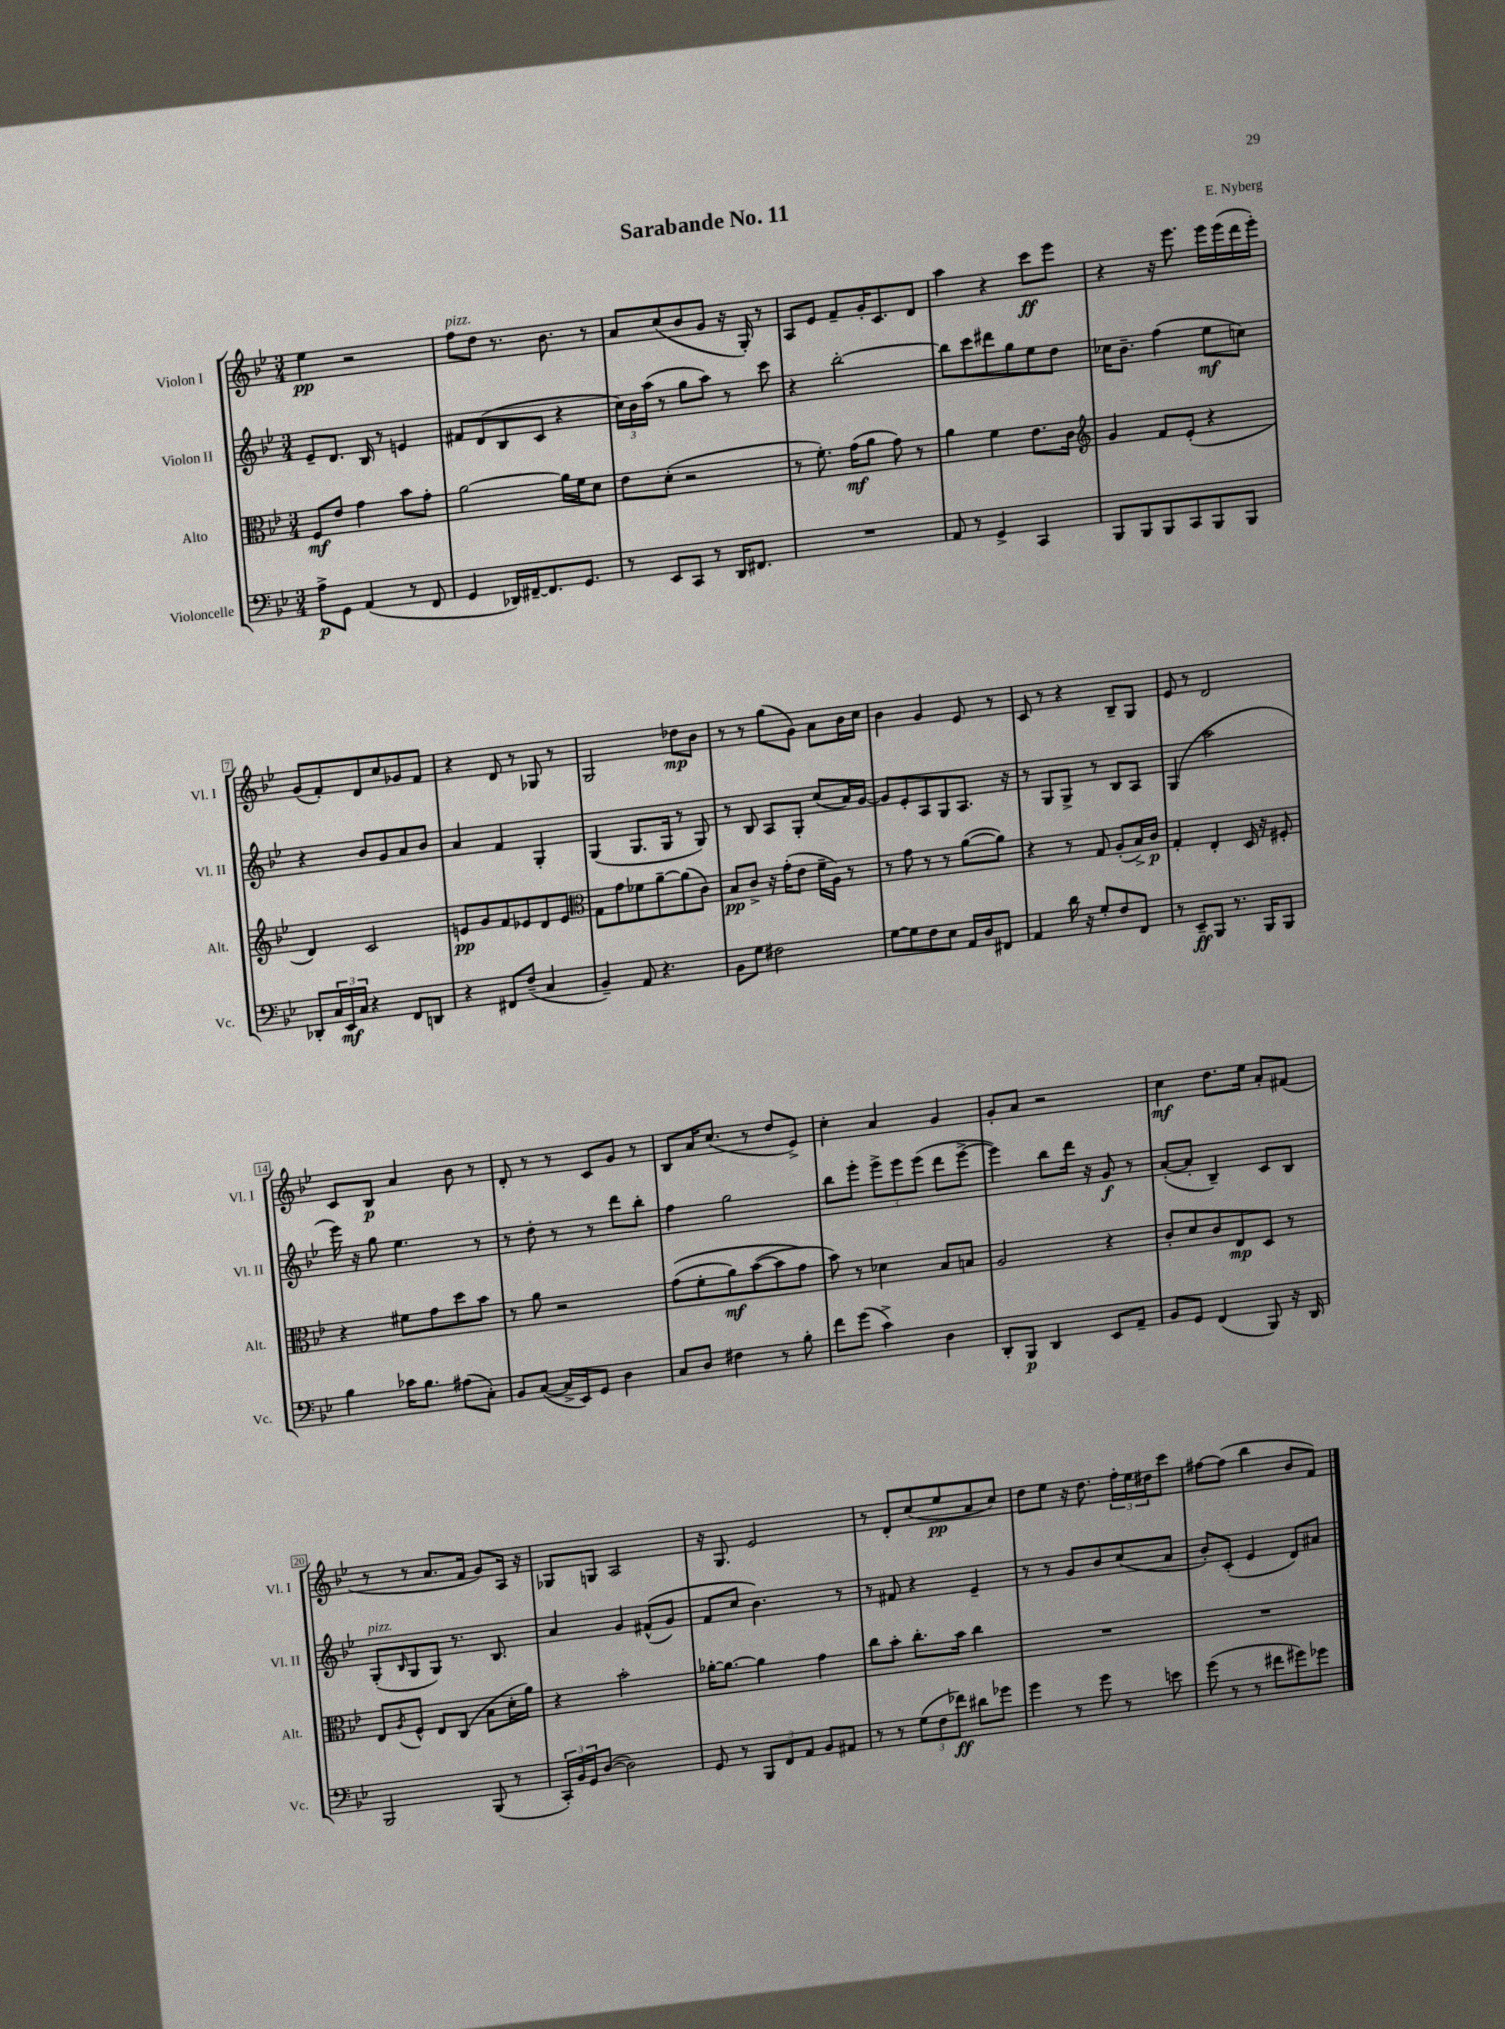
\header { title = "Sarabande No. 11" composer = "E. Nyberg" }
<<
\new StaffGroup <<
\new Staff = "s0" \with { instrumentName = "Violon I" shortInstrumentName = "Vl. I" } {
    \clef treble \key bes \major \numericTimeSignature \time 3/4
    ees''4\pp r2 |
    f''8^\markup { \italic "pizz." } d''8 r8. bes'8. r8 |
    a'8 c''8( bes'8 g'8 r16 g16-.) r8 |
    a8 ees'8 f'8-- g'16-. c'8. d'8 |
    a''4 r4 c'''8\ff ees'''8 |
    r4 r16 ees'''8. ees'''16 ees'''16( d'''16 ees'''16-.) |
    g'8( f'8-.) d'8 c''8 ges'8 f'8 |
    r4 d'8 r8 ges8 r8 |
    g2 des''8\mp bes'8 |
    r8 r8 g''8( g'8) a'8 bes'16 c''16 |
    bes'4 g'4 ees'8 r8 |
    c'8 r8 r4 bes8-- g8 |
    ees'8 r8 d'2 |
    c'8 bes8\p a'4 bes'8 r8 |
    d'8-. r8 r8 c'8 g'8 r8 |
    bes8 a'16 c''8.( r8 d''8 ees'8->) |
    c''4-. a'4 g'4 |
    g'8-. a'8 r2 |
    c''4\mf d''8. ees''16 a'8-. fis'8( |
    r8 r8 a'8. f'16 g'8) a16 r16 |
    ges8 g8 a2 |
    r16 g8. ees'2 |
    r8 d'8-. c''8( ees''8\pp a'8 c''8) |
    d''8 ees''8 r16 d''8. \tuplet 3/2 { f''16-. ees''16 dis''16 } c'''8 |
    fis''8~ fis''8( bes''4 bes'8 f'8) \bar "|." |
}
\new Staff = "s1" \with { instrumentName = "Violon II" shortInstrumentName = "Vl. II" } {
    \clef treble \key bes \major \numericTimeSignature \time 3/4
    ees'8-- d'8. bes16 r8 e'4 |
    fis'8 d'8( bes8 c'8 r4 |
    \tuplet 3/2 { c''16) bes'16 a''16( } r8 g''8 a''8) r8 c'''8 |
    r4 bes''2~-. |
    bes''8 c'''8 dis'''8 g''8 ees''8 d''8 |
    ces''16 bes'8.-- f''4( ees''8\mf c''8) |
    r4 bes'8 g'8 a'8 bes'8 |
    a'4 f'4 g4-. |
    g4( g8. g16 r8 g8) |
    r8 bes8 a8 g8-. c''8( a'16) g'16~ |
    g'8 ees'8-. a8 g8 a8. r16 |
    r8 g8 g8-> r8 bes8 a8 |
    g4( a''2 |
    ees'''16) r16 g''8 ees''4. r8 |
    r8 d''8-. r8 r8 d'''8 bes''8-. |
    f''4 g''2 |
    bes''8 ees'''8-. \tuplet 3/2 { ees'''8-> ees'''8 ees'''8( } d'''8 ees'''8~-> |
    ees'''4) bes''8 d'''16 r16 g'8\f r8 |
    a'8~-.( a'8-. bes4--) c'8 bes8 |
    g8-.^\markup { \italic "pizz." }( \grace { bes16 } g8 g8) r8. bes8. |
    a'4 g'4 fis'8-^(\( g'8) |
    f'8 c''8 bes'4.\) r8 |
    r8 fis'8 r4 ees'4-- |
    r8 r8 g'8 bes'8 c''8( a'8 |
    bes'8-.) c'8-.( ees'4 d'8) ais'8 \bar "|." |
}
\new Staff = "s2" \with { instrumentName = "Alto" shortInstrumentName = "Alt." } {
    \clef alto \key bes \major \numericTimeSignature \time 3/4
    f8\mf ees'8 g'4 bes'8 g'8-. |
    a'2~ a'16 f'16 d'8 |
    ees'8 d'8-.( r2 |
    r8 f'8.-.) g'16\mf( a'8 g'8) r8 |
    a'4 f'4 ees'8. c'16 |
    \clef treble g'4 f'8 ees'8-.( r4 |
    d'4) c'2 |
    e'8\pp g'8 f'8 ees'8 d'8 ees'8 |
    \clef alto g8 g'8 fes'8 a'8~-- a'8( c'8) |
    bes8\pp c'8-> r16 g'16-.( ees'8 f'16-- a16) r8 |
    r8 g'8 r8 r8 a'8~( a'8) |
    r4 r8 g8 a8-.( bes16->) c'16\p |
    g4-. ees4-. d16 r16 fis8-. |
    r4 fis'8 g'8 d''8 bes'8 |
    r8 a'8 r2 |
    g'8(\( f'8-. a'8\mf) bes'8~( bes'8 g'8\) |
    bes'8) r8 des'4 bes8 b8 |
    a2 r4 |
    c'8-. d'8 c'8 ees8\mp d8 r8 |
    ees8 \acciaccatura { a8 } f8-^ ees8 c8( bes8 d'16-. a'16) |
    r4 bes'2-. |
    aes'16~-. aes'8.~ aes'4 g'4 |
    c''8 bes'8-. c''8.-. bes'16 c''4 |
    R2. |
    R2. \bar "|." |
}
\new Staff = "s3" \with { instrumentName = "Violoncelle" shortInstrumentName = "Vc." } {
    \clef bass \key bes \major \numericTimeSignature \time 3/4
    a8->\p g,8 a,4( r8 f,8 |
    g,4 des,16) fis,16~-- fis,8. g,8. |
    r8 ees,8 c,8 r8 d,16 fis,8. |
    R2. |
    a,8 r8 g,4-> c,4 |
    bes,,8 bes,,8 bes,,8 c,8 bes,,8 bes,,8 |
    des,8-. \tuplet 3/2 { c16 ees,16\mf c16 } r4 f,8 d,8 |
    r4 fis,8 f8--( c4 |
    bes,4--) a,8 r4. |
    bes,8 g8 fis2 |
    g8~ g8 f8 ees8 a,16 d16 fis,8 |
    a,4 d'16 r16 g8-. f8 f,8 |
    r8 ees,8--\ff bes,,8 r8. bes,,16 bes,,8 |
    bes4 ces'16 bes8. ais8( c8-.) |
    bes,8 c8~( c16-> ees,16) g,8 d4 |
    c8 d8 fis4 r8 bes8-. |
    f'8 g'8( c'4->) d4 |
    d,8-. bes,,8\p d,4 ees,8 a,8-- |
    bes,8 g,8 f,4( bes,,8) r16 d,16 |
    bes,,2 bes,,8( r8 |
    \tuplet 3/2 { c,16-.) bes,16 g,16 } d8~( d2) |
    g,8 r8 \tuplet 3/2 { bes,,8 f,8 a,8 } bes,8 ais,8 |
    r8 r8 \tuplet 3/2 { g8( f8 fes'8\ff) } dis'8 ges'8 |
    g'4 r8 g'8 r8 e'8 |
    g'8( r8 r8 fis'8 gis'8) ges'8 \bar "|." |
}
>>
>>
\layout { \context { \Score \override BarNumber.stencil = #(make-stencil-boxer 0.1 0.3 ly:text-interface::print) } }
